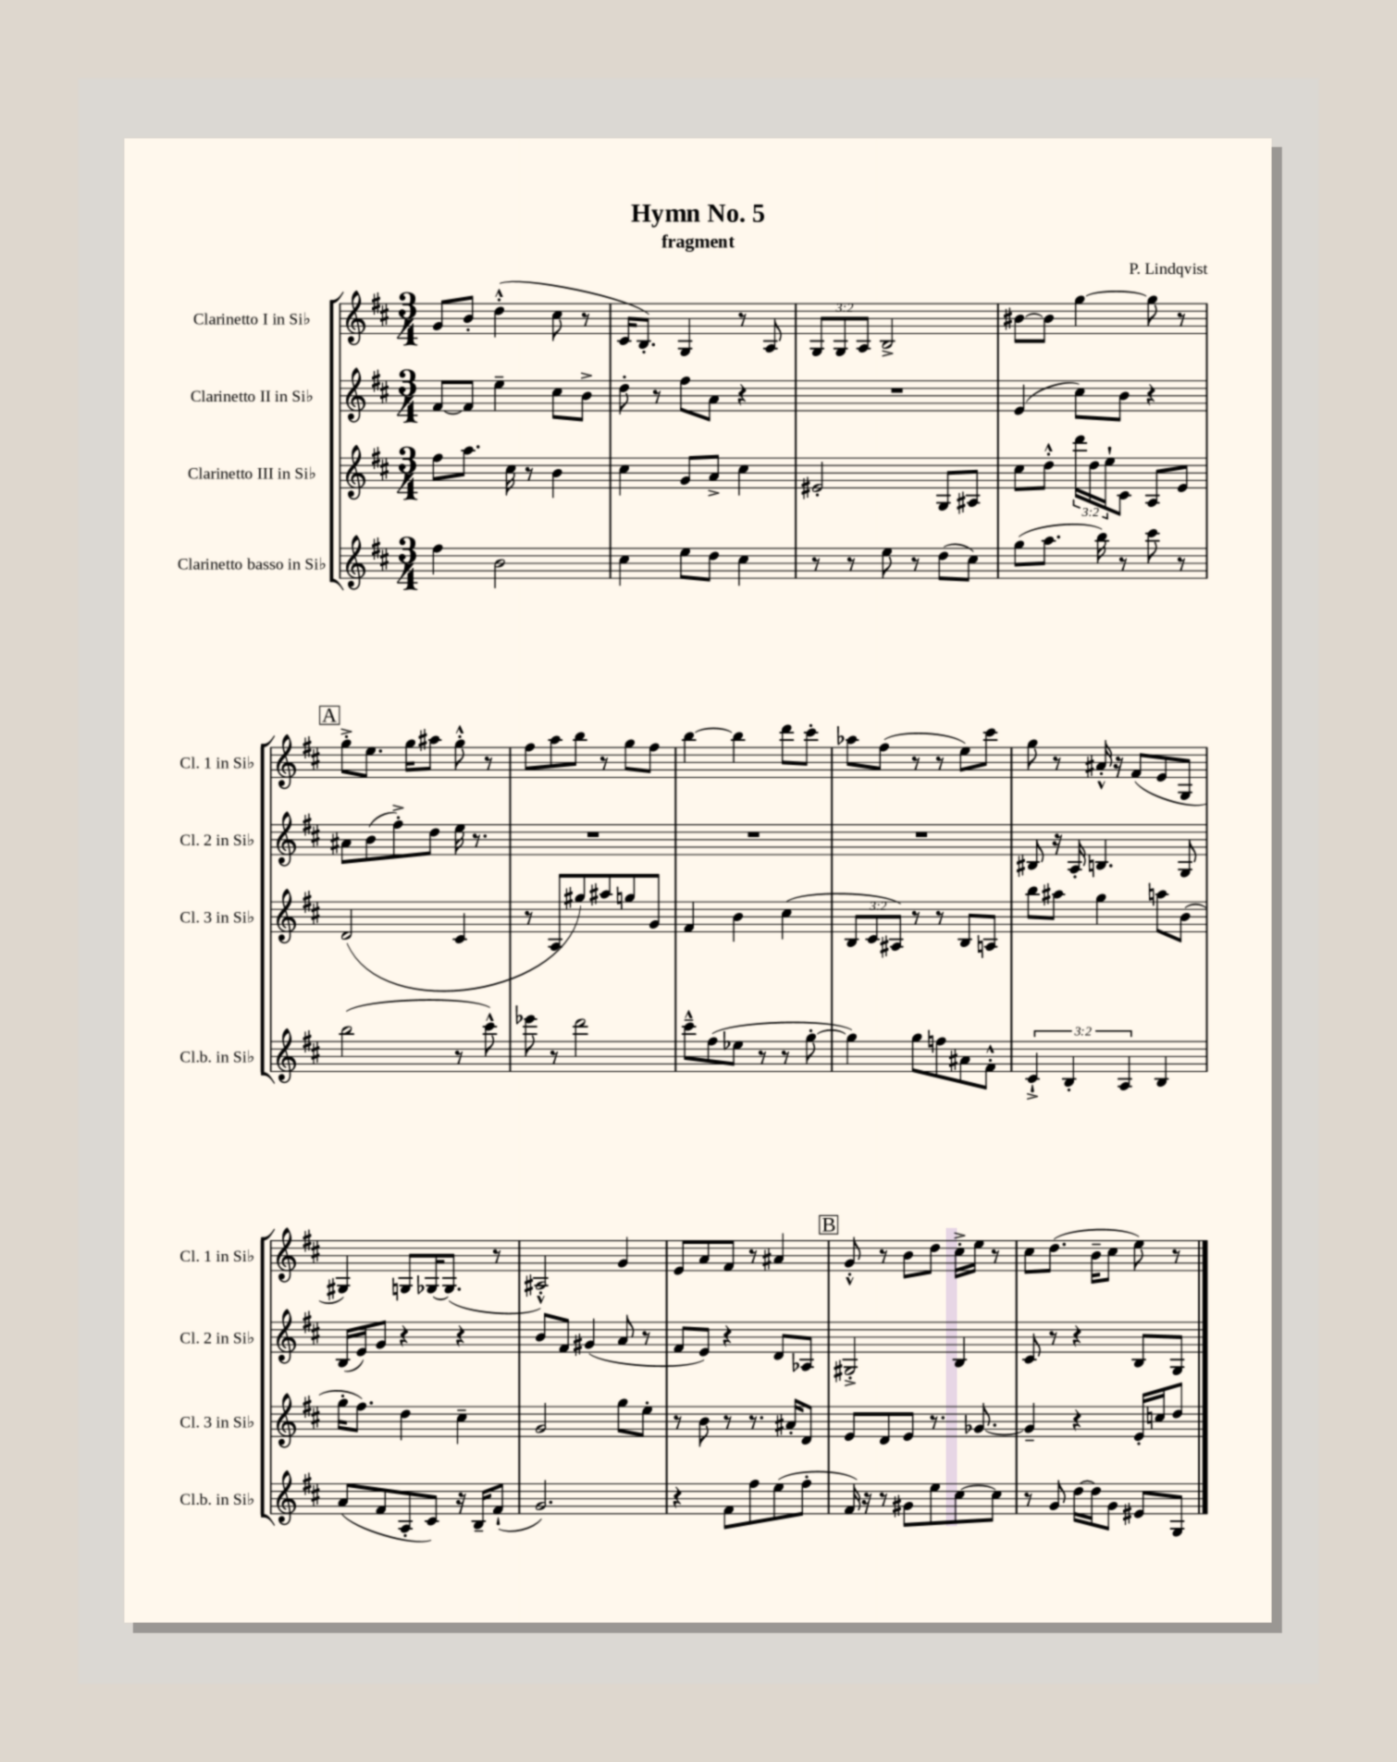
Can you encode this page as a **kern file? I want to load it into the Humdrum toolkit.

**kern	**kern	**kern	**kern
*part4	*part3	*part2	*part1
*staff4	*staff3	*staff2	*staff1
*I"Clarinetto basso in Si♭	*I"Clarinetto III in Si♭	*I"Clarinetto II in Si♭	*I"Clarinetto I in Si♭
*I'Cl.b. in Si♭	*I'Cl. 3 in Si♭	*I'Cl. 2 in Si♭	*I'Cl. 1 in Si♭
*clefG2	*clefG2	*clefG2	*clefG2
*k[f#c#]	*k[f#c#]	*k[f#c#]	*k[f#c#]
*M3/4	*M3/4	*M3/4	*M3/4
=1	=1	=1	=1
4ff#\	8ff#\L	[8f#/L	8g/L
.	8.aa\J	8f#/J]	8b'/J
2b\	.	4ee~\	(4dd'^^\
.	16cc#\	.	.
.	8r	.	.
.	4b\	8cc#\L	8cc#\
.	.	8b^\J	8r
=2	=2	=2	=2
4cc#\	4cc#\	8dd'\	16c#/KL
.	.	.	8.B'/J)
.	.	8r	.
8ee\L	8g/L	8ff#\L	4G/
8dd\J	8a^/J	8a\J	.
4cc#\	4cc#\	4r	8r
.	.	.	8A/
=3	=3	=3	=3
8r	2e#X'/	2.r	12G/L
.	.	.	12G/
8r	.	.	.
.	.	.	12A/J
8ee\	.	.	2B^/
8r	.	.	.
(8dd\L	8G/L	.	.
8cc#\J)	8A#X/J	.	.
=4	=4	=4	=4
(8gg\L	8cc#\L	(4e/	[8b#X\L
8.aa\J	8dd'^^\J	.	8b#\J]
.	24ddd\LL	8cc#\L)	[4gg\
.	24dd\	.	.
16bb\)	.	.	.
.	24ee`\J	.	.
8r	8c#\J	8b\J	.
8ccc#\	8A/L	4r	8gg\]
8r	8e/J	.	8r
!!LO:LB:g=z
!!LO:REH:place=s1:t=A
=5	=5	=5	=5
(2bb\	(2d/	8a#X\L	8gg'^\L
.	.	(8b\	8.ee\J
.	.	8ff#'^\)	.
.	.	.	16gg\KL
.	.	8dd\J	8aa#X\J
8r	4c#/	16ee\	8gg'^^\
.	.	8.r	.
8ccc#^^\)	.	.	8r
=6	=6	=6	=6
8eee-X\	8r	2.r	8ff#\L
8r	8A/L	.	8aa\
2ddd\	8gg#X/)	.	8bb\J
.	8aa#X/	.	8r
.	8ggn/	.	8gg\L
.	8g/J	.	8ff#\J
=7	=7	=7	=7
8ccc#~^^\L	4f#/	2.r	[4bb\
(8ff#\	.	.	.
8ee-X\J	4b\	.	4bb\]
8r	.	.	.
8r	(4cc#\	.	8ddd\L
[8gg'\	.	.	8ccc#'\J
=8	=8	=8	=8
4gg\])	12B/L	2.r	8aa-X\L
.	12c#/	.	.
.	.	.	(8ff#\J
.	12A#X/J)	.	.
8gg\L	8r	.	8r
8ffn\	8r	.	8r
8a#X\	8B/L	.	8ee\L)
8f#'^^\J	8An/J	.	8ccc#\J
=9	=9	=9	=9
6c#`^/	8bb\L	8B#X/	8gg\
.	8aa#X\J	16r	8r
6B'/	.	.	.
.	.	16A'/	.
.	4gg\	4.Bn/	16a#X'^^/
.	.	.	16r
6A/	.	.	.
.	.	.	(8f#/L
4B/	8aan\L	.	8e/
.	(8b\J	8G/	8G/J
!!LO:LB:g=z
=10	=10	=10	=10
(8a/L	16gg'\KL	(16B/LL	4G#X/)
.	8.ff#\J)	16e/J)	.
8f#/	.	8g/J	.
8A'/	4dd\	4r	8Gn/L
8c#/J)	.	.	[16G-X/K
.	.	.	(8.G-/J]
16r	4cc#~\	4r	.
16B~/KL	.	.	.
(8f#`/J	.	.	8r
=11	=11	=11	=11
2.g/)	2g/	8b/L	2A#X'^^/)
.	.	8f#/J	.
.	.	(4g#X/	.
.	8gg\L	8a/	4g/
.	8ee'\J	8r	.
=12	=12	=12	=12
4r	8r	8f#/L	8e/L
.	8b\	8e/J)	8a/
8f#\L	8r	4r	8f#/J
8ff#\	8.r	.	8r
(8ee\	.	8d/L	4a#X/
.	16a#X'/KL	.	.
8ff#'\J	8d/J	8A-X/J	.
!!LO:REH:place=s1:t=B
=13	=13	=13	=13
16f#/)	8e/L	2G#X'^/	8g'^^/
16r	.	.	.
8r	8d/	.	8r
8g#X\L	8e/J	.	8b\L
8ee\	8.r	.	8dd\J
[8cc#\	.	4B/	16cc#'^\LL
.	[8.g-X/	.	16ee\JJ
8cc#\J]	.	.	8r
=14	=14	=14	=14
8r	4g-~/]	8c#/	8cc#\L
8g/	.	8r	(8.dd\J
[16dd\LL	4r	4r	.
16dd\J]	.	.	16b~\KL
8g\J	.	.	8cc#\J
8e#X/L	16e'/LL	8B/L	8ee\)
.	16ccn/J	.	.
8G/J	8dd/J	8G/J	8r
==	==	==	==
*-	*-	*-	*-
